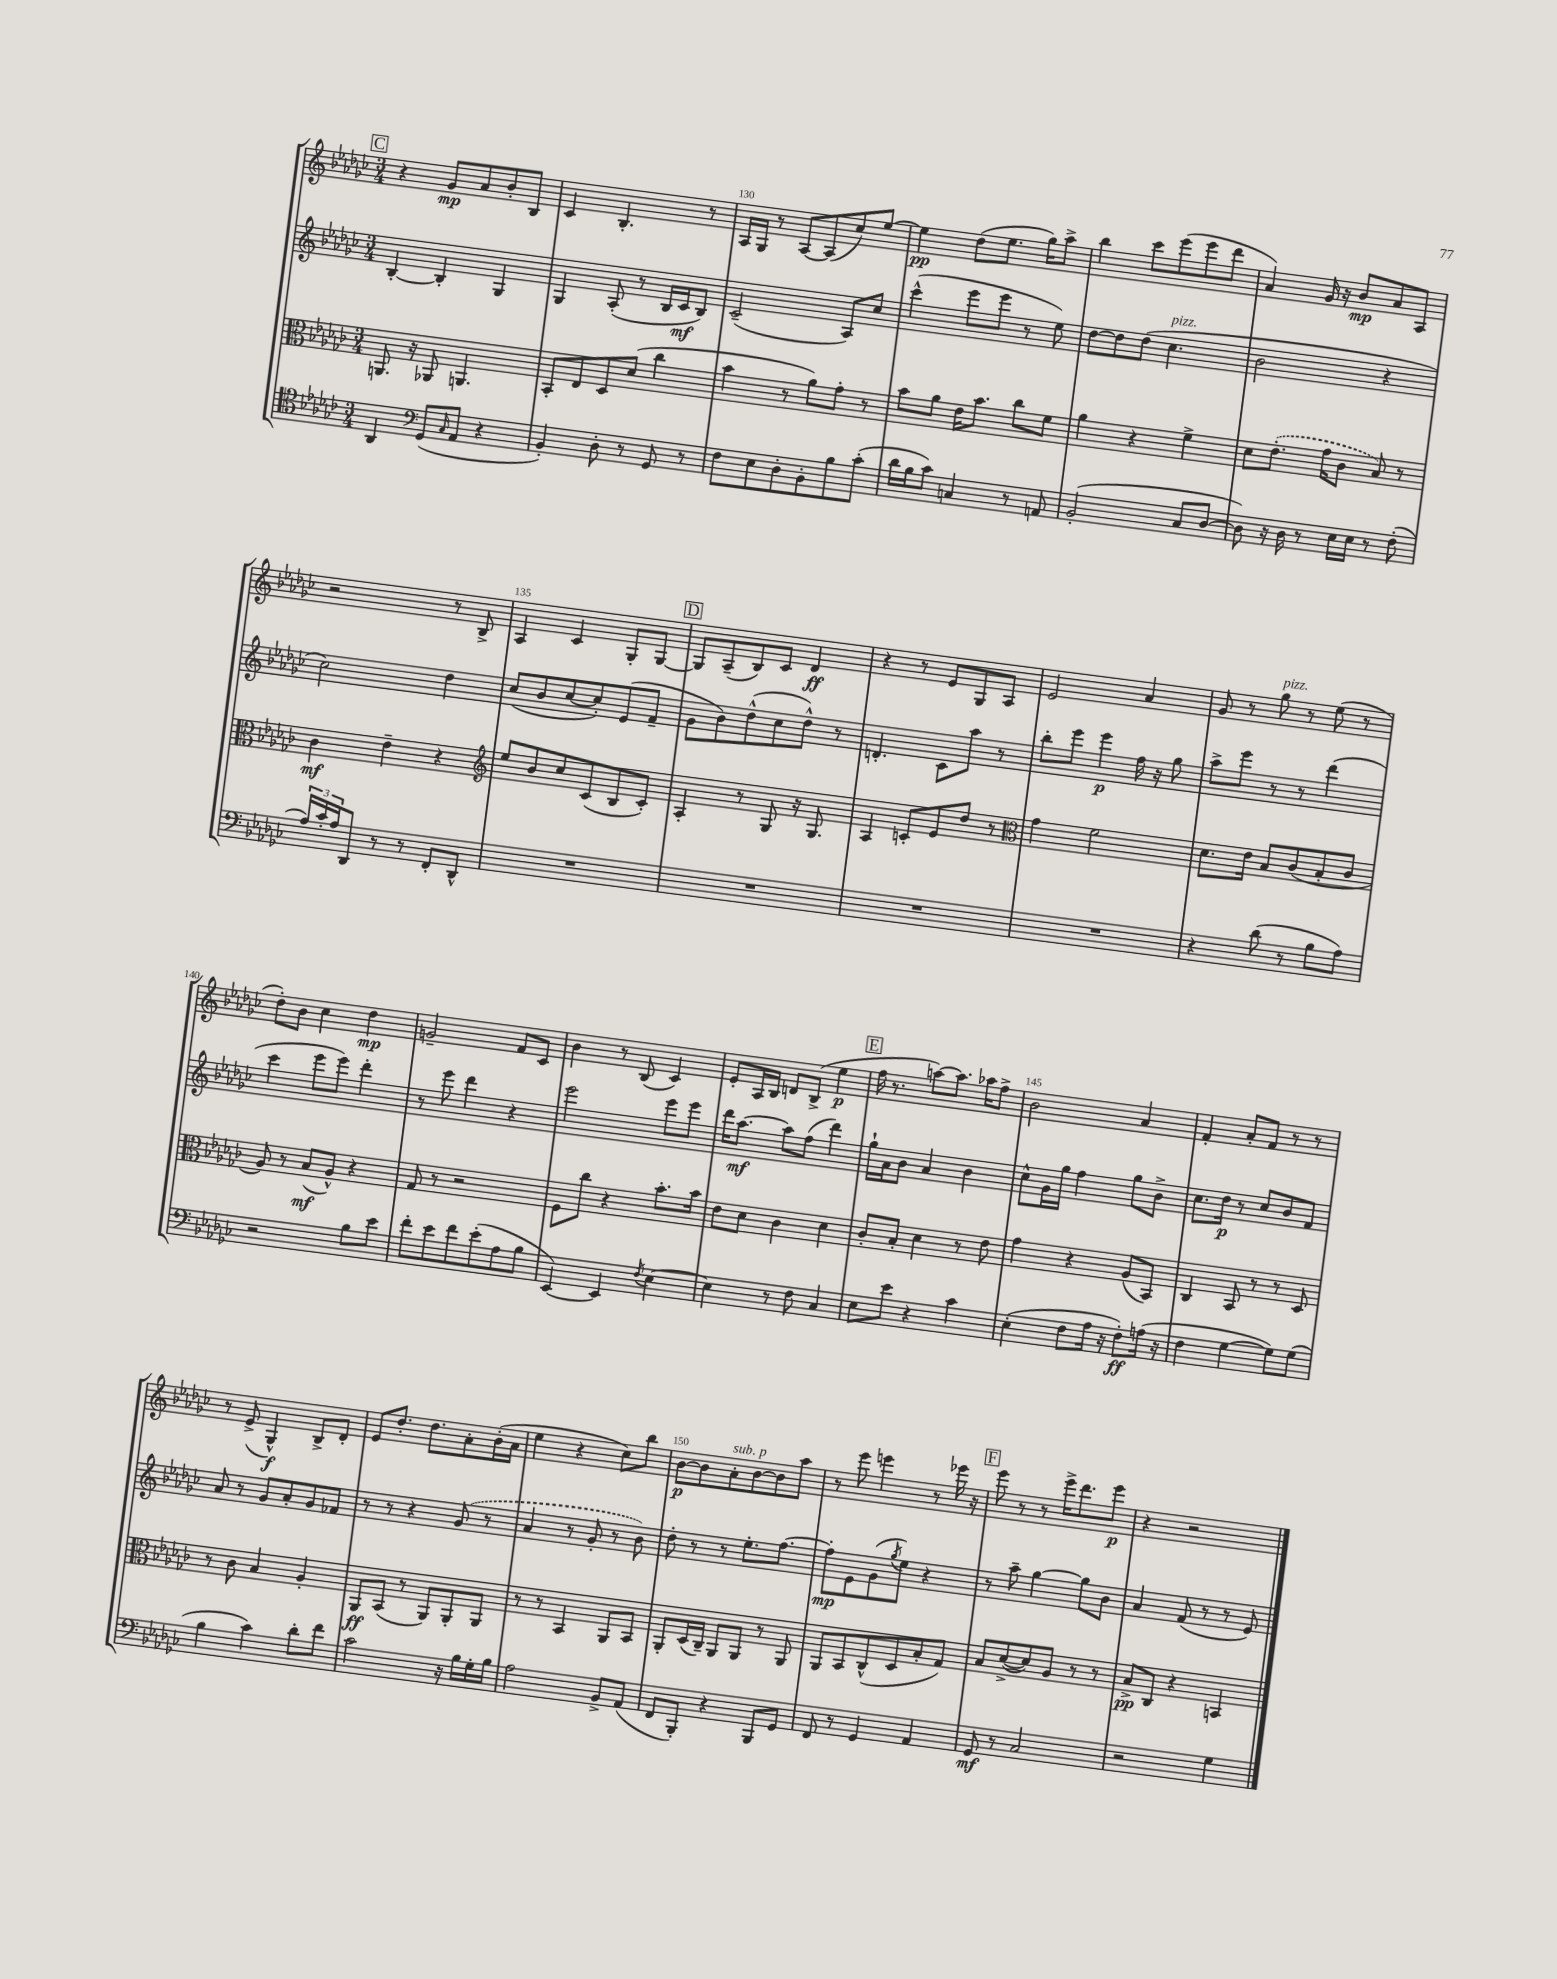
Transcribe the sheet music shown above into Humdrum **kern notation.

**kern	**kern	**kern	**kern
*staff4	*staff3	*staff2	*staff1
*clefC4	*clefC3	*clefG2	*clefG2
*k[b-e-a-d-g-c-]	*k[b-e-a-d-g-c-]	*k[b-e-a-d-g-c-]	*k[b-e-a-d-g-c-]
*M3/4	*M3/4	*M3/4	*M3/4
4AA-	8.AA	[4B-'	4r
.	16r	.	.
*clefF4	*	*	*
(8GG-	8AA-	4B-']	8g-
16qqC-	.	.	.
8AA-	4.AA	.	8a-
4r	.	4G-	8b-'
.	.	.	8B-
=	=	=	=
4BB-')	8BB-'	4G-	4c-
.	8E-	.	.
8D-'	8D-	(8A-'	4.B-'
8r	(8d-	8r	.
8GG-	4cc-	16B-	.
.	.	16c-	.
8r	.	8B-)	8r
=	=	=	=
8F	4b-	(2c-~	16A-
.	.	.	16G-
8E-	.	.	8r
8D-'	8r	.	[8A-
8BB-'	8a-)	.	(8A-]
8B-	8g-'	8A-)	8cc-)
(8c-'	8r	8cc-	[8ee-
=	=	=	=
16d-	8b-	(4ccc-^^	4ee-]
16B-	.	.	.
8c-)	8a-	.	.
4C	16e-	8eee-	(8dd-
.	8.b-	.	.
.	.	8eee-	8.ee-
8r	8cc-	8r	.
.	.	.	16gg-)
8AA	8f	8ee-)	8aa-^
=	=	=	=
(2BB-'	4a-	[8dd-	4bb-
.	.	8dd-]	.
.	4r	(8dd-	8ccc-
.	.	4.cc-	(8eee-
8C-	4f^	.	8eee-
[8D-	.	.	8ddd-
=	=	=	=
8D-])	8d-	2b-	4a-)
16r	(8.e-'	.	.
16D-	.	.	.
8r	.	.	16g-
.	16g-	.	16r
16E-	8c-	.	8b-
16E-	.	.	.
8r	8B-)	4r	8a-
(8F'	8r	.	8A-
=	=	=	=
24A-)	4c-	2cc-)	2r
24c-'	.	.	.
24A-	.	.	.
8DD-	.	.	.
8r	4e-~	.	.
8r	.	.	.
8FF'	4r	4dd-	8r
8DD-^^	.	.	8B-^
=	=	=	=
*	*clefG2	*	*
2.r	8ee-	(8cc-	4A-
.	8b-	8b-	.
.	8cc-	[8cc-	4c-
.	(8c-	8cc-'])	.
.	8B-	(8e-	8G-'
.	8c-')	8f~	[8G-
=	=	=	=
2.r	4A-'	8g-	8G-]
.	.	8b-)	(8A-~
.	8r	(8dd-^^	8B-)
.	8G-	8cc-	8c-
.	16r	8dd-^^)	4d-
.	8.G-	.	.
.	.	8r	.
=	=	=	=
2.r	4A-	4.d'	4r
.	8c'	.	8r
.	8e-	8c-	8e-
.	8dd-	8aa-	8G-
.	8r	8r	8A-
=	=	=	=
*	*clefC3	*	*
2.r	4g-	8bb-'	2e-
.	.	8eee-	.
.	2f	4eee-	.
.	.	16ff	4a-
.	.	16r	.
.	.	8gg-	.
=	=	=	=
4r	8.d-	8aa-^	8g-
.	.	8eee-	8r
.	16e-	.	.
(8d-	8B-	8r	8gg-
8r	(8c-	8r	8r
8B-	8B-'	(4ddd-	(8ee-
8A-)	8c-	.	8r
=	=	=	=
2r	8A-)	4ccc-	8dd-')
.	8r	.	8b-
.	(8B-	8eee-	4cc-
.	8A-^^)	8eee-)	.
8B-	4r	4ddd-'	4dd-
8e-	.	.	.
=	=	=	=
8f'	8G-	8r	2g~
8e-	8r	8eee-	.
8f	2r	4ddd-	.
(8e-'	.	.	.
8A-	.	4r	8f
8B-	.	.	8c-
=	=	=	=
[4EE-)	8F	2eee-	4b-
.	8cc-	.	.
4EE-]	4r	.	8r
.	.	.	(8B-
8qF	.	.	.
[4E-	8.b-'	8eee-	4c-)
.	.	8eee-	.
.	16b-	.	.
=	=	=	=
4E-]	8e-	16ddd-	8e-'
.	.	[8.aa-	.
.	8d-	.	16A-
.	.	.	16B-
8r	4c-	8aa-]	8d
8F	.	(8ff	(8B-^
4C-	4d-	4ddd-)	4ee-
=	=	=	=
8E-	8c-'	16gg-`	16ff
.	.	16a-	8.r
8e-	8B-'	8b-	.
4r	4d-	4a-	[8aa)
.	.	.	8.aa]
4c-	8r	4b-	.
.	.	.	16aa-
.	8e-	.	8ff^
=	=	=	=
(4E-'	4g-	8cc-^^	2b-
.	.	16g-	.
.	.	16gg-	.
8F	4r	4ff	.
16A-	.	.	.
16r	.	.	.
8F')	(8A-	8gg-	4a-
(16A	8BB-)	8b-^	.
16r	.	.	.
=	=	=	=
4F	4C-	8.cc-	4f'
.	.	16dd-	.
[4G-	8BB-	8r	8a-'
.	8r	8cc-	8f
8G-])	8r	8b-	8r
(8G-	8D-	8f	8r
=	=	=	=
4B-	8r	8a-	8r
.	8c-	8r	(8e-^
4c-)	4B-	8g-	4G-^^)
.	.	8a-'	.
8d-'	4A-'	8g-	8B-^
8f	.	8f-	8d-'
=	=	=	=
2c-	8AA-	8r	8e-
.	(8BB-	8r	8.dd-'
.	8r	4r	.
.	.	.	8.dd-
.	8AA-)	.	.
16r	8AA-'	(8g-	8a-'
16B-	.	.	.
16G-'	8AA-	8r	(16b-'
16B-	.	.	16a-
=	=	=	=
2A-	8r	4a-	4ee-
.	8r	.	.
.	4BB-	8r	4r
.	.	8g-'	.
8BB-^	8AA-	8r	8cc-)
(8AA-	8BB-	8b-)	8bb-
=	=	=	=
8FF	8AA-'	8dd-'	[8b-
8BBB-')	(16D-	8r	8b-]
.	16C-~)	.	.
4r	8AA-	8r	8a-'
.	8AA-	8.ee-'	[8b-
8BBB-	8r	.	8b-]
.	.	[8.ff	.
8GG-	8AA-	.	8aa-
=	=	=	=
8FF	8AA-	8ff']	8r
8r	8BB-	8e-	8eee-
4GG-	(8C-^^	(8g-	4eee
.	.	8qgg-	.
.	8D-	8ee-)	.
4AA-	8B-'	4r	8r
.	8G-)	.	16eee-
.	.	.	16r
=	=	=	=
8GG-	8B-	8r	8eee-
8r	([8d-^	8aa-~	8r
2C-	8d-])	[4gg-	8r
.	8A-	.	16eee-^
.	.	.	8.ddd-
.	8r	8gg-]	.
.	8r	8b-	8eee-
=	=	=	=
2r	8B-^	4a-	4r
.	8C-	.	.
.	4r	(8f	2r
.	.	8r	.
4G-	4BB	8r	.
.	.	8e-)	.
==	==	==	==
*-	*-	*-	*-
